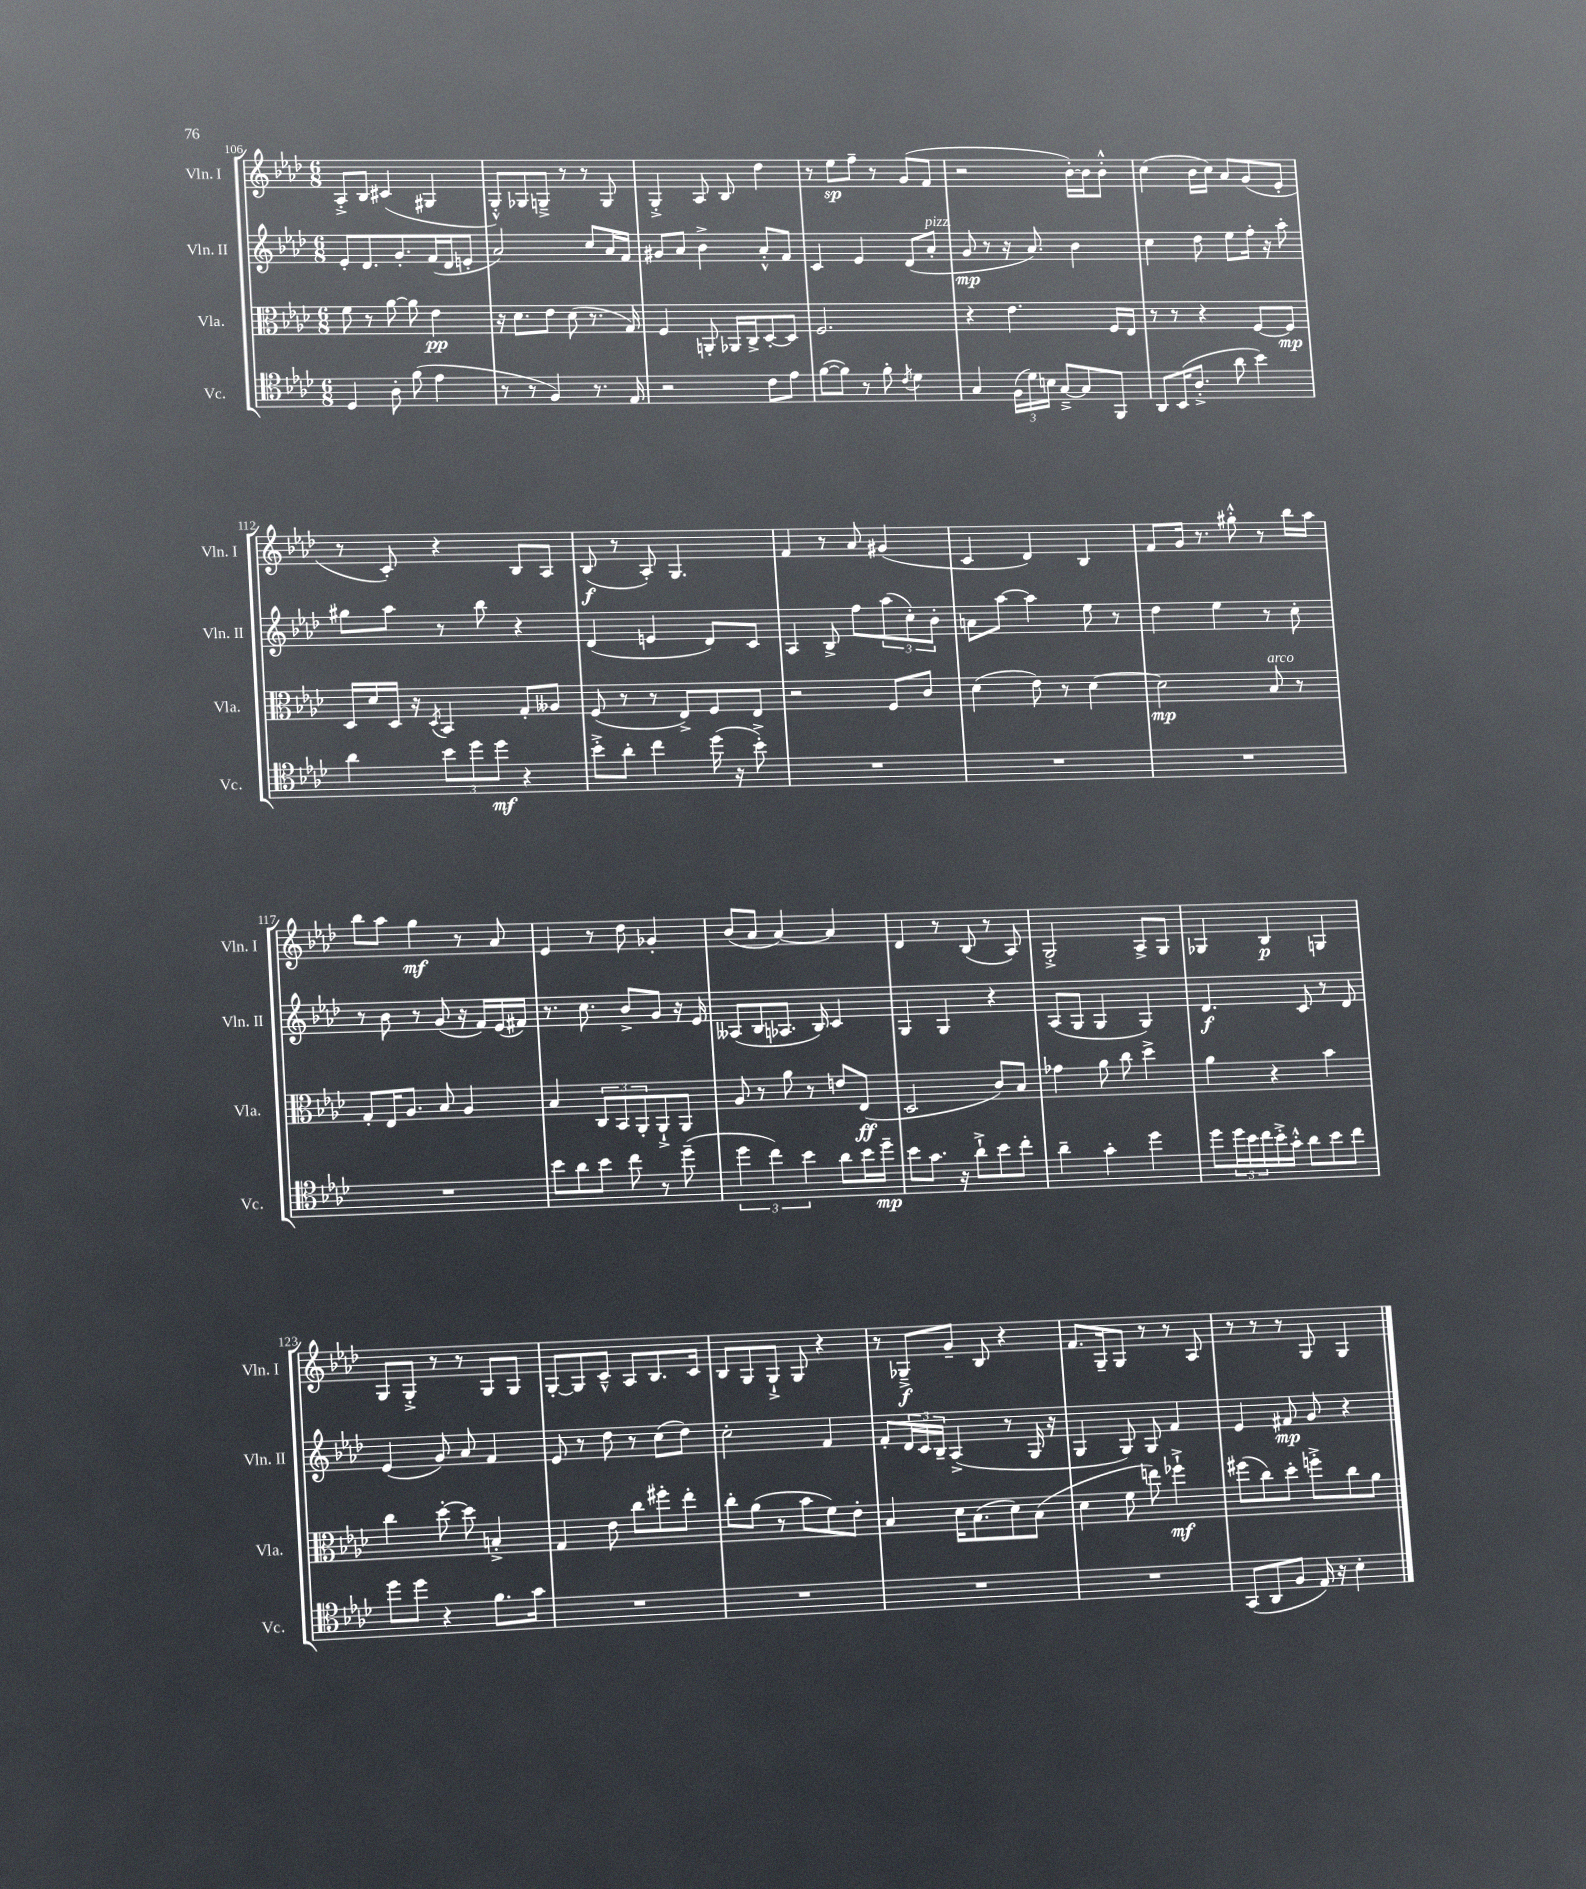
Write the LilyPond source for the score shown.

<<
\new StaffGroup <<
\new Staff = "s0" \with { instrumentName = "Vln. I" shortInstrumentName = "Vln. I" } {
    \clef treble \key aes \major \numericTimeSignature \time 6/8
    aes8-.-> bes8 cis'4( gis4 |
    g8-.-^) ges8 g8---> r8 r8 g8 |
    g4-.-> aes8 bes8 des''4 |
    r8 ees''8\sp f''8-- r8 g'8( f'8 |
    r2 bes'16~-.) bes'16 bes'8-.-^ |
    c''4( bes'16 c''16) aes'8 g'8( ees'8-. |
    r8 c'8-.) r4 bes8 aes8 |
    bes8\f( r8 aes8-.) g4. |
    f'4 r8 aes'8 gis'4( |
    c'4 des'4) bes4 |
    f'8 g'16 r8. gis''8-.-^ r8 bes''16 aes''16 |
    bes''8 aes''8 g''4\mf r8 aes'8 |
    ees'4 r8 des''8 ges'4-. |
    bes'8( aes'8 aes'4~) aes'4 |
    des'4 r8 bes8( r8 aes8) |
    g2-.-> aes8-> g8 |
    ges4 bes4\p g4 |
    g8 g8-.-> r8 r8 g8 g8 |
    g8~-. g8 c'8---^ aes8 bes8. c'16 |
    bes8 g8 g8-!-> g8 r4 |
    r8 ges8--->\f g'8-- bes8 r4 |
    f'8. g16-- g8 r8 r8 aes8 |
    r8 r8 r8 g8 g4 \bar "|." |
}
\new Staff = "s1" \with { instrumentName = "Vln. II" shortInstrumentName = "Vln. II" } {
    \clef treble \key aes \major \numericTimeSignature \time 6/8
    ees'8-. des'8. g'8.-. f'16( des'16 e'8-. |
    aes'2) c''8 aes'16 f'16 |
    gis'8 aes'8 bes'4-> aes'8-.-^ f'8 |
    c'4 ees'4 des'8( aes'8-.^\markup { \italic "pizz." } |
    g'8\mp r8 r16 aes'8.) bes'4 |
    c''4 des''8 ees''8 f''16-. r16 aes''8-. |
    gis''8 aes''8 r8 bes''8 r4 |
    des'4( e'4 des'8) c'8 |
    aes4 bes8-> f''8 \tuplet 3/2 { aes''8( c''8-.) bes'8-. } |
    a'8 aes''8~ aes''4 ees''8 r8 |
    des''4 ees''4 r8 c''8-. |
    r8 bes'8 r8 g'8( r16 f'16) ees'16( fis'16) |
    r8. c''8. bes'8-> g'8 r16 ees'16 |
    aeses8( bes8 aes8. bes16) c'4 |
    g4 g4 r4 |
    aes8( g8 g4 g4) |
    des'4.\f c'8 r8 des'8 |
    ees'4( g'8) aes'8 f'4 |
    ees'8 r8 des''8 r8 c''8( des''8) |
    c''2-. f'4 |
    f'8-. \tuplet 3/2 { des'16 c'16 bes16-- } aes4->( r8 g16 r16 |
    g4 g8) g8 f'4 |
    ees'4 fis'8\mp g'8 r4 \bar "|." |
}
\new Staff = "s2" \with { instrumentName = "Vla." shortInstrumentName = "Vla." } {
    \clef alto \key aes \major \numericTimeSignature \time 6/8
    f'8 r8 aes'8~ aes'8 ees'4\pp |
    r16 des'8. ees'8 des'8( r8. g16) |
    f4 a,8-. aes,16 c16-> des8~-. des8 |
    f2. |
    r4 ees'4. f16 ees16 |
    r8 r8 r4 f8~ f8\mp |
    des16 des'16 des16 r16 \acciaccatura { des8 } bes,4 g8-. aeses8 |
    f8( r8 r8 ees8->) f8 ees8 |
    r2 f8 c'8 |
    des'4( ees'8) r8 des'4~ |
    des'2\mp bes8^\markup { \italic "arco" } r8 |
    g8-. ees16 aes8. bes8 aes4 |
    bes4 \tuplet 3/2 { c8 bes,8 aes,8-. } aes,8-!-> aes,8 |
    aes8 r8 aes'8 r8 e'8 ees8\ff( |
    des2 c'8) bes8 |
    ges'4 aes'8 c''8 des''4-> |
    aes'4 r4 bes'4 |
    c''4 des''8~-. des''8 b4-.-> |
    g4 ees'8 c''8 fis''8-. ees''8-. |
    c''8-. aes'8( r8 bes'8 f'8) ees'8-. |
    bes4 des'16 bes8.( des'8) bes8( |
    des'4 f'8 e''8) fes''4-!->\mf |
    fis''8( c''8) des''8-. f''8-.-> c''8 aes'8 \bar "|." |
}
\new Staff = "s3" \with { instrumentName = "Vc." shortInstrumentName = "Vc." } {
    \clef tenor \key aes \major \numericTimeSignature \time 6/8
    des4 aes8-. f'8( ees'4 |
    r8 r8 f4) r8. ees16 |
    r2 c'8 ees'8 |
    f'8~( f'8) r8 f'8-. \acciaccatura { c'8 } des'4 |
    g4 \tuplet 3/2 { f16( des'16) b16 } g8~---> g8 f,8 |
    aes,8 bes,16( aes8.-.-> aes'8 bes'4) |
    aes'4 \tuplet 3/2 { bes'8 des''8 des''8\mf } r4 |
    bes'8-.-> aes'8-. c''4 des''16( r16 bes'8-.->) |
    R2. |
    R2. |
    R2. |
    R2. |
    bes'8 aes'8 bes'8 c''8 r8 des''8--( |
    \tuplet 3/2 { des''4 c''4) bes'4 } aes'8 bes'16 des''16--\mp |
    bes'8 g'8. r16 aes'8-!-> bes'8 c''8-. |
    aes'4-- g'4-. des''4 |
    des''8 \tuplet 3/2 { des''16 bes'16 c''16 } bes'16-.-> g'16-.-^ aes'8 bes'8 c''8 |
    des''8 des''8 r4 f'8. g'16 |
    R2. |
    R2. |
    R2. |
    R2. |
    g,8( aes,8 f8 ees16) r16 bes4-. \bar "|." |
}
>>
>>
\layout { \context { \Score currentBarNumber = #106 } }
